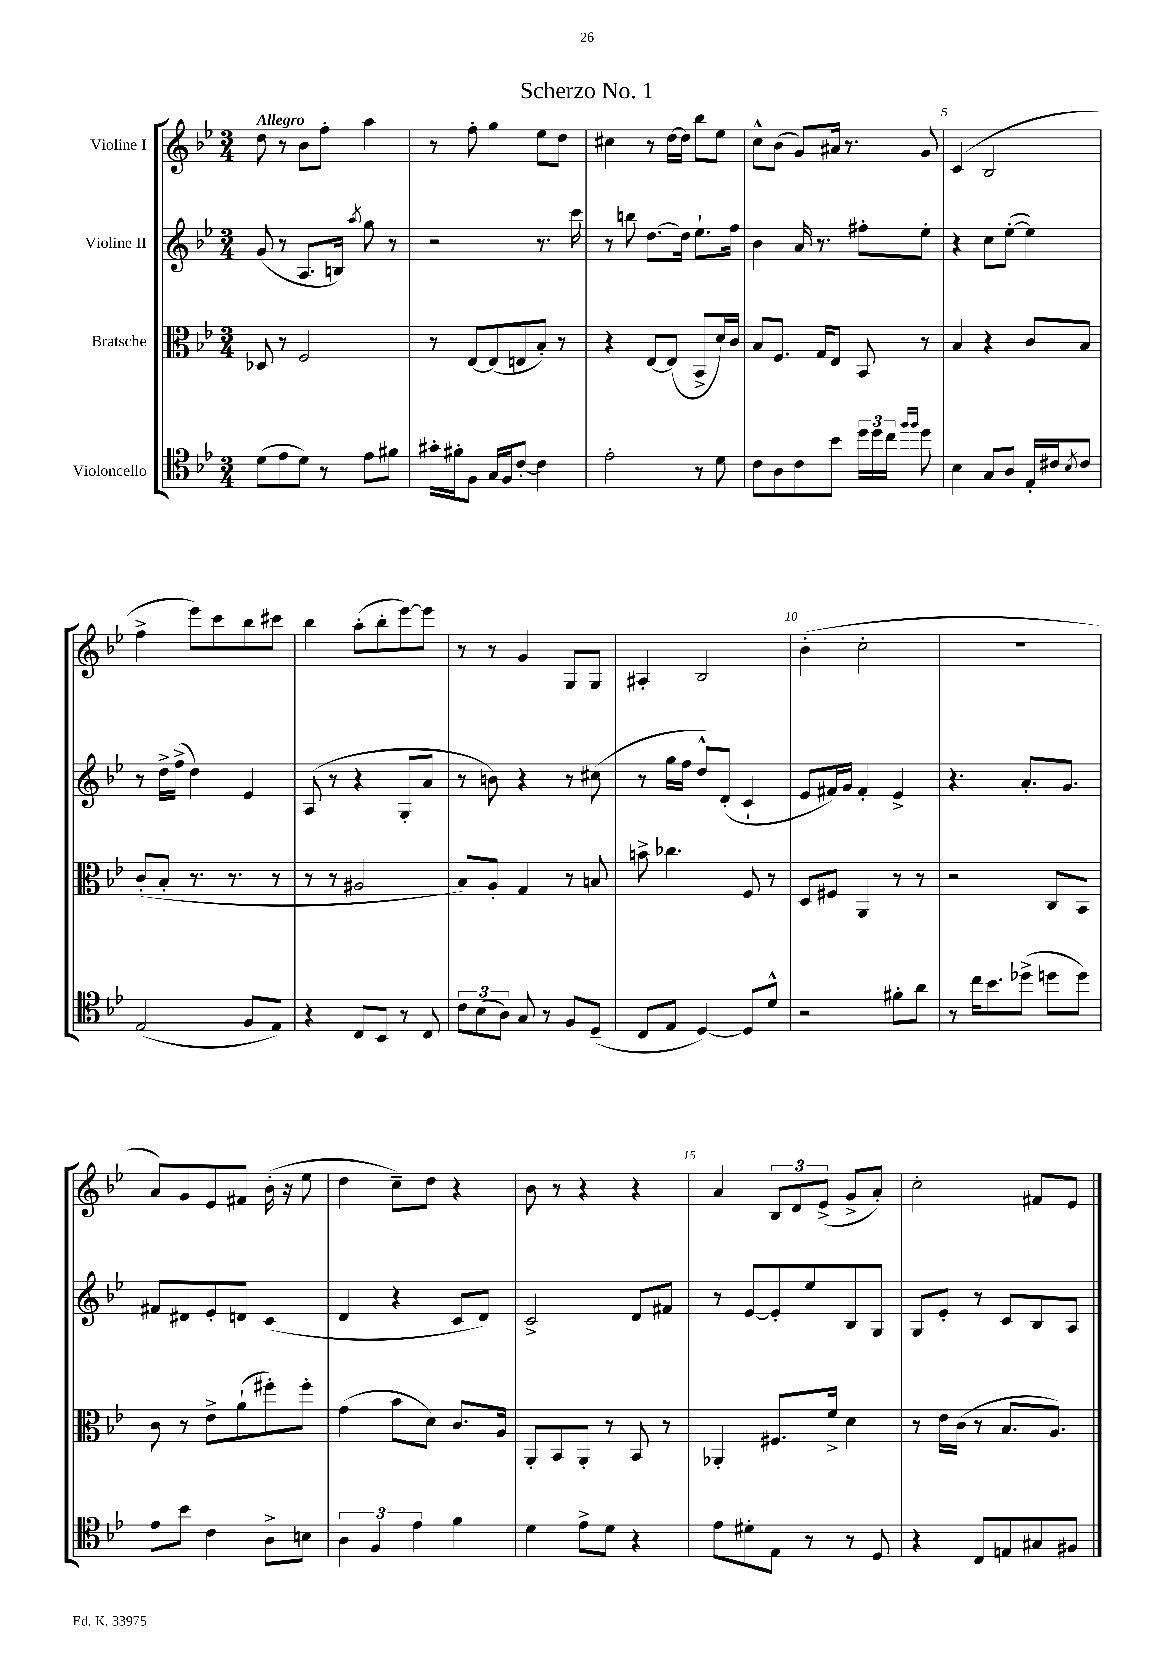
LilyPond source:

\header { title = "Scherzo No. 1" }
<<
\new StaffGroup <<
\new Staff = "s0" \with { instrumentName = "Violine I" } {
    \clef treble \key bes \major \numericTimeSignature \time 3/4 \tempo "Allegro"
    d''8 r8 bes'8 f''8-. a''4 |
    r8 f''8-. g''4 ees''8 d''8 |
    cis''4 r8 d''16~ d''16 bes''8 ees''8 |
    c''8-^ bes'8( g'8) ais'16 r8. g'8 |
    c'4( bes2 |
    f''4-> ees'''8) c'''8 bes''8 cis'''8 |
    bes''4 a''8-.( bes''8-. ees'''8~) ees'''8 |
    r8 r8 g'4 g8 g8 |
    ais4-. bes2 |
    bes'4-.( c''2-. |
    R2. |
    a'8) g'8 ees'8 fis'8 bes'16-.( r16 ees''8 |
    d''4 c''8--) d''8 r4 |
    bes'8 r8 r4 r4 |
    a'4 \tuplet 3/2 { bes8 d'8 ees'8->( } g'8-> a'8-.) |
    c''2-. fis'8 ees'8 \bar "|." |
}
\new Staff = "s1" \with { instrumentName = "Violine II" } {
    \clef treble \key bes \major \numericTimeSignature \time 3/4
    g'8( r8 a8. b16) \acciaccatura { a''8 } g''8 r8 |
    r2 r8. c'''16 |
    r8 b''8 d''8.~ d''16 ees''8.-! f''16 |
    bes'4 a'16 r8. fis''8-. ees''8-. |
    r4 c''8 ees''8~-.( ees''4) |
    r8 d''16-> f''16->( d''4) ees'4 |
    a8( r8 r4 g8-. a'8 |
    r8 b'8) r4 r8 cis''8( |
    r8 g''16 f''16 d''8-^) d'8-.( c'4-! |
    ees'8 fis'16) g'16 fis'4-. ees'4-> |
    r4. a'8.-. g'8. |
    fis'8 dis'8 ees'8-. d'8 c'4( |
    d'4 r4 c'8 d'8) |
    c'2-> d'8 fis'8 |
    r8 ees'8~ ees'8-. ees''8 bes8 g8 |
    g8 ees'8-. r8 c'8 bes8 a8 \bar "|." |
}
\new Staff = "s2" \with { instrumentName = "Bratsche" } {
    \clef alto \key bes \major \numericTimeSignature \time 3/4
    des8 r8 f2 |
    r8 ees8~ ees8( e8 bes8-.) r8 |
    r4 ees8~ ees8( bes,8-> d'16) c'16 |
    bes8 f8. g16 ees8 bes,8 r8 |
    bes4 r4 c'8 bes8 |
    c'8-.( bes8-. r8. r8. r8 |
    r8 r8 ais2 |
    bes8) a8-. g4 r8 b8 |
    b'8-> ces''4. f8 r8 |
    d8 fis8 a,4 r8 r8 |
    r2 c8 bes,8 |
    c'8 r8 ees'8-> a'8-!( fis''8-.) fis''8-. |
    g'4( bes'8 d'8) c'8. a16 |
    a,8-. bes,8 a,8-. r8 bes,8 r8 |
    aes,4-. fis8. f'16-> d'4 |
    r8 ees'16 c'16( r8 bes8. a8.) \bar "|." |
}
\new Staff = "s3" \with { instrumentName = "Violoncello" } {
    \clef tenor \key bes \major \numericTimeSignature \time 3/4
    d'8( ees'8 d'8) r8 ees'8 fis'8 |
    gis'16-. fis'16-. f8 g16 f16 c'8~-. c'4 |
    ees'2-. r8 d'8 |
    c'8 a8 c'8 bes'8 \tuplet 3/2 { d''16 d''16 c''16 } \grace { f''16 f''16 } d''8 |
    bes4 g8 a8 ees16-. cis'16 \acciaccatura { bes8 } cis'8 |
    ees2( f8 ees8) |
    r4 c8 bes,8 r8 c8 |
    \tuplet 3/2 { c'8 bes8( a8) } g8 r8 f8 d8--( |
    c8 ees8 d4~) d8 d'8-^ |
    r2 fis'8-. a'8 |
    r8 c''16 bes'8. des''8->( d''8 d''8) |
    ees'8 bes'8 c'4 a8-> b8 |
    \tuplet 3/2 { a4 f4 ees'4 } f'4 |
    d'4 ees'8-> d'8 r4 |
    ees'8 dis'8-. ees8 r8 r8 d8 |
    r4 c8 e8 gis8 fis8 \bar "|." |
}
>>
>>
\layout { \context { \Score \override BarNumber.break-visibility = ##(#f #t #t) barNumberVisibility = #(every-nth-bar-number-visible 5) } }
